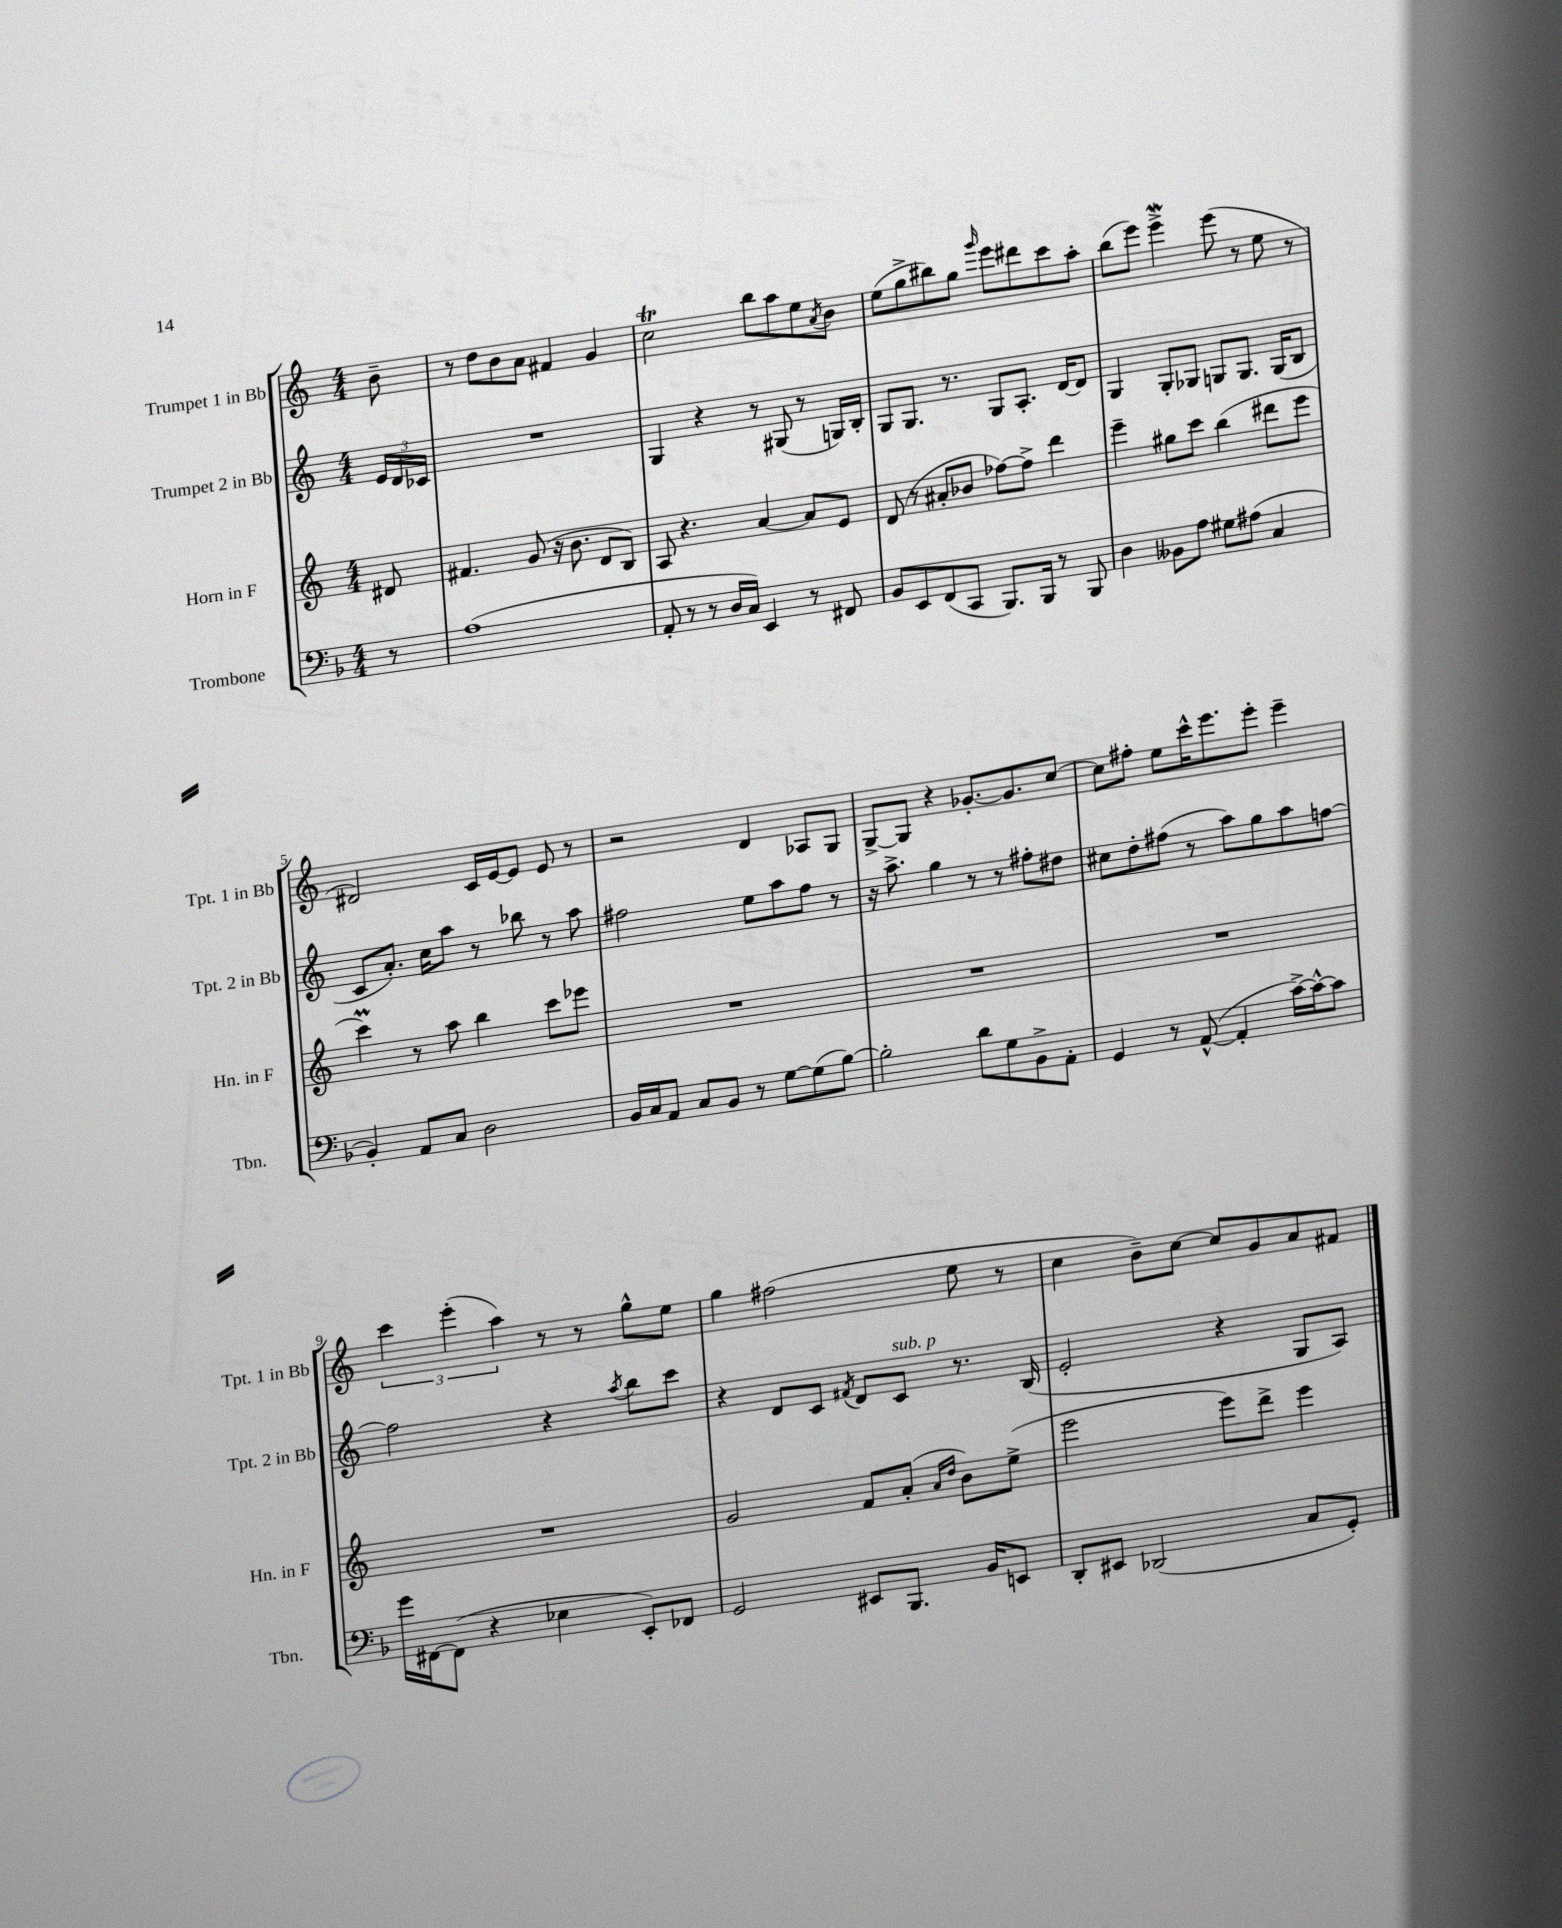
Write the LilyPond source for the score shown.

<<
\new StaffGroup <<
\new Staff = "s0" \with { instrumentName = "Trumpet 1 in Bb" shortInstrumentName = "Tpt. 1 in Bb" } {
    \clef treble \key c \major \numericTimeSignature \time 4/4 \partial 8
    b'8-- |
    r8 d''8 b'8 a'8 fis'4 g'4 |
    c''2\trill b''8 a''8 e''8 \acciaccatura { a'8 } b'8 |
    e''8( g''8-> bis''8) g''8 \grace { g'''16 } e'''8 dis'''8 c'''8 a''8-. |
    b''8( e'''8) e'''4->\mordent e'''8( r8 e''8 r8 |
    dis'2) c'16 e'16~ e'8 e'8 r8 |
    r2 d'4 aes8 g8 |
    g8~-> g8 r4 ges'8.~-. ges'8. c''8~ |
    c''8 fis''8-. e''8 c'''16-^ e'''8. e'''8-. e'''4-- |
    \tuplet 3/2 { c'''4 e'''4-.( a''4) } r8 r8 g''8-^ e''8 |
    g''4 fis''2( e''8 r8 |
    c''4 b'8--) c''8~ c''8 g'8 a'8 fis'8 \bar "|." |
}
\new Staff = "s1" \with { instrumentName = "Trumpet 2 in Bb" shortInstrumentName = "Tpt. 2 in Bb" } {
    \clef treble \key c \major \numericTimeSignature \time 4/4 \partial 8
    \tuplet 3/2 { e'16 d'16 ces'16 } |
    R1 |
    g4 r4 r8 gis8( r8 g16) b16-. |
    g8 g8. r8. g8 a8.-. d'16~ d'8 |
    g4 g8-. ges8 g8 g8. g16( b8 |
    c'8 a'8.-.) c''16 a''8 r8 bes''8 r8 a''8 |
    fis''2 e''8 a''8 fis''8 r8 |
    r16 a''8.-> g''4 r8 r8 fis''8-. dis''8 |
    cis''8 d''8-. fis''8( r8 a''8) g''8 a''8 f''8~ |
    f''2 r4 \acciaccatura { a''8 } b''8 c'''8 |
    r4 d'8 c'8 \acciaccatura { fis'8 } d'8 c'8^\markup { \italic "sub. p" } r8. b16( |
    e'2-. r4 g8 a8) \bar "|." |
}
\new Staff = "s2" \with { instrumentName = "Horn in F" shortInstrumentName = "Hn. in F" } {
    \clef treble \key c \major \numericTimeSignature \time 4/4 \partial 8
    dis'8 |
    fis'4. g'8( r16 b'8. d'8 b8) |
    a8 r4. a'4~ a'8 e'8 |
    d'8( r8 ais'8-. bes'8 fes''8~) fes''8-> d'''4 |
    e'''4-- gis''8 c'''8 b''4( dis'''8 e'''8 |
    c'''4\prall) r8 a''8 b''4 c'''8 ees'''8 |
    R1 |
    R1 |
    R1 |
    R1 |
    g'2 f'8 a'8-.( \grace { a'16 d''16 } b'8) e''8->( |
    e'''2 e'''8) d'''8-> e'''4 \bar "|." |
}
\new Staff = "s3" \with { instrumentName = "Trombone" shortInstrumentName = "Tbn." } {
    \clef bass \key f \major \numericTimeSignature \time 4/4 \partial 8
    r8 |
    a1( |
    a,8-. r8 r8 d16 c16) e,4 r8 fis,8 |
    bes,8 e,8 f,8( c,8 bes,,8.) bes,,16 r8 bes,,8 |
    d4 beses,8 a8 gis8 ais8( c4 |
    bes,4-.) a,8 c8 d2 |
    bes,16 c16 a,8 c8 bes,8 r8 g8~ g8( bes8~) |
    bes2-. d'8 g8 bes,8-> a,8-. |
    g,4 r8 a,8~-^( a,4-. c'16~->) c'16~-^ c'8 |
    g'16 fis,16~ fis,8( r4 ees4 e,8-.) fes,8 |
    g,2 eis,8 bes,,8. bes,16 e,8 |
    d,8-. eis,8 des,2( c8 g,8-.) \bar "|." |
}
>>
>>
